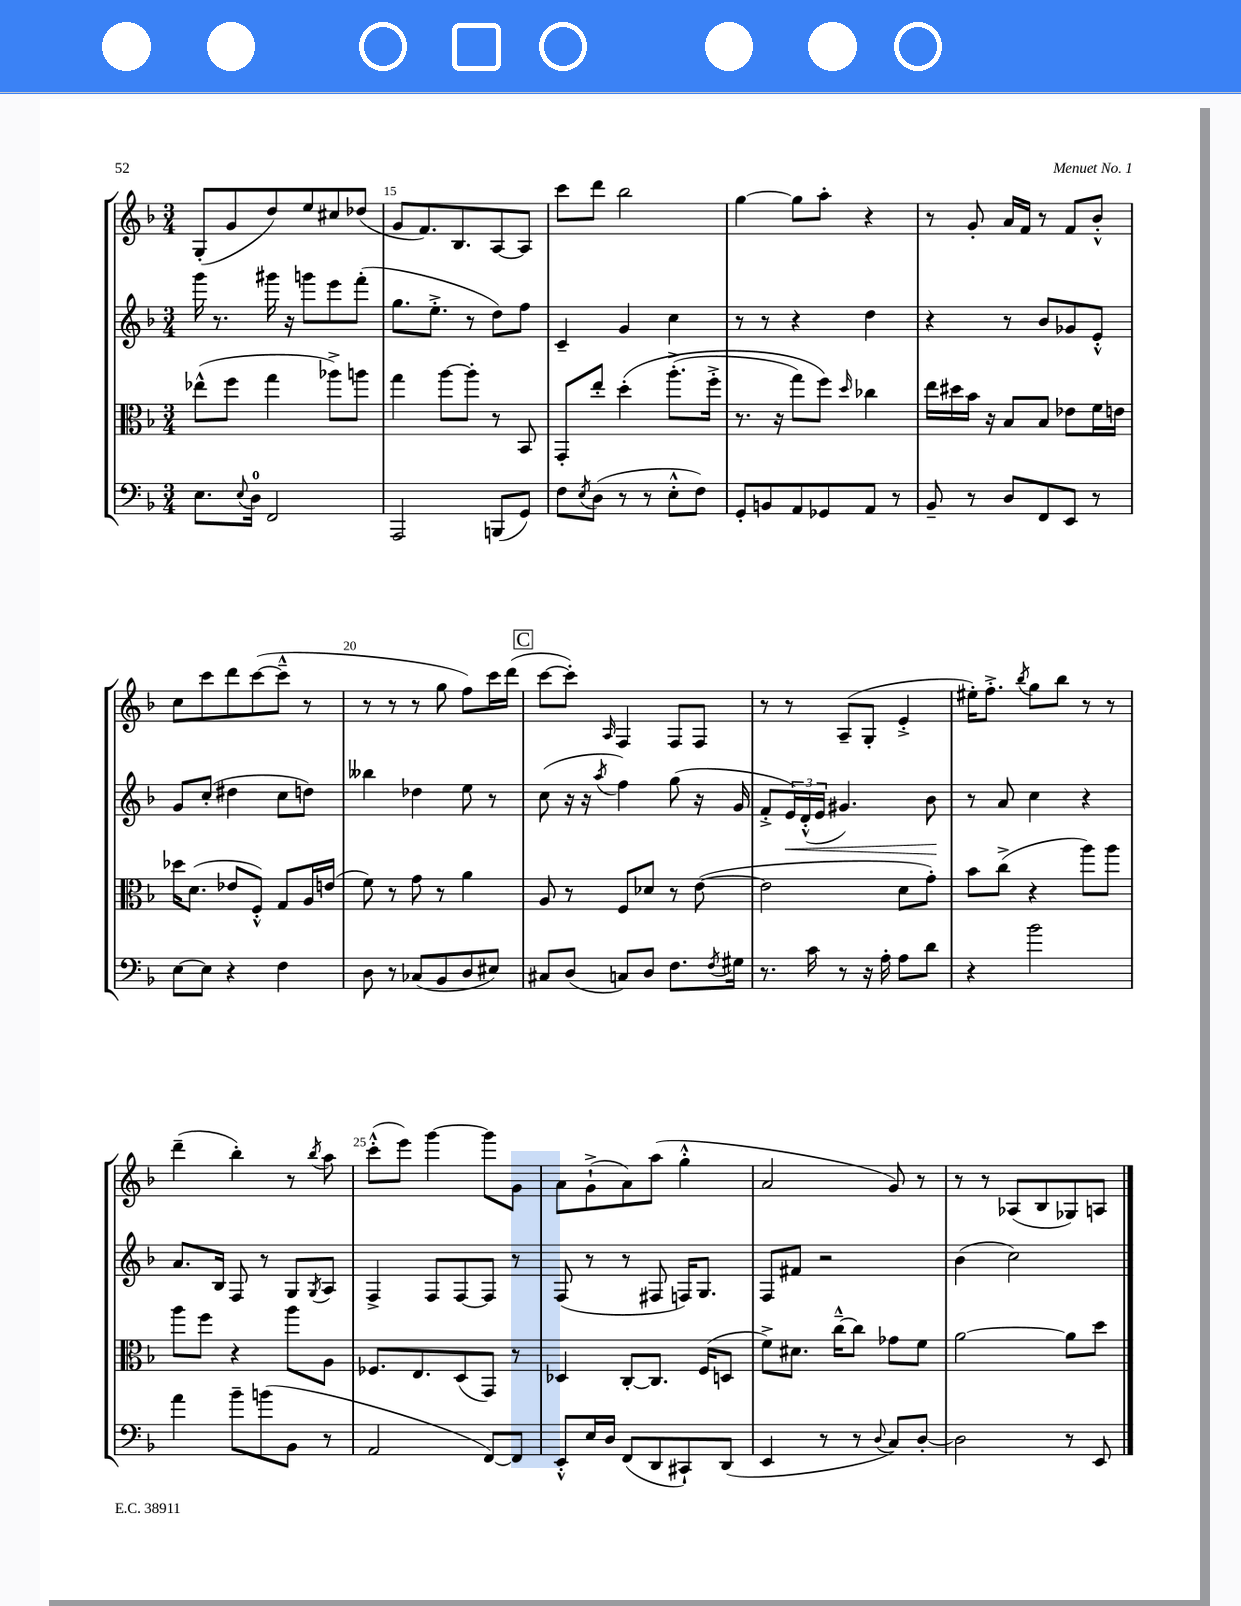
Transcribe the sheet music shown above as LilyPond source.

<<
\new StaffGroup <<
\new Staff = "s0" {
    \clef treble \key f \major \numericTimeSignature \time 3/4
    g8-.( g'8 d''8) e''8 cis''8 des''8( |
    g'8 f'8.) bes8. a8~ a8 |
    c'''8 d'''8 bes''2 |
    g''4~ g''8 a''8-. r4 |
    r8 g'8-. a'16 f'16 r8 f'8 bes'8-.-^ |
    c''8 c'''8 d'''8 c'''8~( c'''8---^ r8 |
    r8 r8 r8 g''8 f''8) c'''16 d'''16( |
    \mark \markup { \box "C" } c'''8~ c'''8-.) \grace { a16 } f4 f8 f8 |
    r8 r8 a8--( g8-. e'4-.-> |
    eis''16-.) f''8.-.-> \acciaccatura { bes''8 } g''8 bes''8 r8 r8 |
    d'''4--( bes''4-.) r8 \acciaccatura { bes''8 } a''8 |
    c'''8-.-^( e'''8) g'''4~ g'''8 g'8 |
    a'8 g'8-!->( a'8) a''8( g''4-.-^ |
    a'2 g'8) r8 |
    r8 r8 aes8( bes8 ges8) a8 \bar "|." |
}
\new Staff = "s1" {
    \clef treble \key f \major \numericTimeSignature \time 3/4
    g'''16 r8. gis'''16 r16 g'''8 e'''8 f'''8-.( |
    g''8. e''8.-.-> r8 d''8) f''8 |
    c'4-- g'4 c''4 |
    r8 r8 r4 d''4 |
    r4 r8 bes'8 ges'8 e'8-.-^ |
    g'8 c''8-.( dis''4 c''8 d''8) |
    beses''4 des''4 e''8 r8 |
    \mark \markup { \box "C" } c''8( r16 r16 \acciaccatura { a''8 } f''4) g''8( r16 g'16 |
    f'8-.-> \tuplet 3/2 { e'16\<) d'16-.-^( e'16 } gis'4.) bes'8\! |
    r8 a'8 c''4 r4 |
    a'8. bes16 f8 r8 g8 \acciaccatura { g8 } a8 |
    f4-> f8 f8~ f8 r8 |
    f8( r8 r8 fis8 f16) g8. |
    f8 fis'8 r2 |
    bes'4( c''2) \bar "|." |
}
\new Staff = "s2" {
    \clef alto \key f \major \numericTimeSignature \time 3/4
    ees''8-^( f''8 g''4 aes''8->) a''8 |
    g''4 a''8~ a''8-. r8 bes,8 |
    g,8-. e''8-. d''4-.\( a''8.-.->( f''16-.-> |
    r8. r16 g''8) f''8\) \grace { d''16 } ces''4 |
    e''16 dis''16 bes'16 r16 bes8 bes8 ees'8 f'16 e'16 |
    des''16 d'8.( ees'8 f8-.-^) g8 a16 e'16( |
    f'8) r8 g'8 r8 a'4 |
    \mark \markup { \box "C" } a8 r8 f8 des'8 r8 e'8~( |
    e'2 d'8 g'8-.) |
    bes'8 c''8->( r4 a''8) a''8 |
    a''8 f''8 r4 a''8 a8 |
    fes8. e8. d8( g,8) r8 |
    des4 c8~-. c8. f16( d8 |
    f'8->) dis'8. c''16~---^ c''8 ges'8 f'8 |
    a'2~ a'8 d''8 \bar "|." |
}
\new Staff = "s3" {
    \clef bass \key f \major \numericTimeSignature \time 3/4
    e8. \appoggiatura { e8 } d16-0 f,2 |
    a,,2 b,,8( g,8) |
    f8 \acciaccatura { e8 } d8( r8 r8 e8-.-^ f8) |
    g,8-. b,8 a,8 ges,8 a,8 r8 |
    bes,8-- r8 d8 f,8 e,8 r8 |
    e8~ e8 r4 f4 |
    d8 r8 ces8( bes,8 d8 eis8) |
    \mark \markup { \box "C" } cis8 d8( c8) d8 f8. \acciaccatura { f8 } gis16 |
    r8. c'16 r8 r16 a16-. a8 d'8 |
    r4 bes'2 |
    a'4 bes'8-- b'8( bes,8 r8 |
    a,2 f,8~) f,8 |
    e,8-.-^ e16 d16 f,8( d,8 cis,8-!) d,8( |
    e,4 r8 r8 \appoggiatura { d8 } c8) d8~-. |
    d2 r8 e,8 \bar "|." |
}
>>
>>
\layout { \context { \Score currentBarNumber = #14 \override BarNumber.break-visibility = ##(#f #t #t) barNumberVisibility = #(every-nth-bar-number-visible 5) } }
